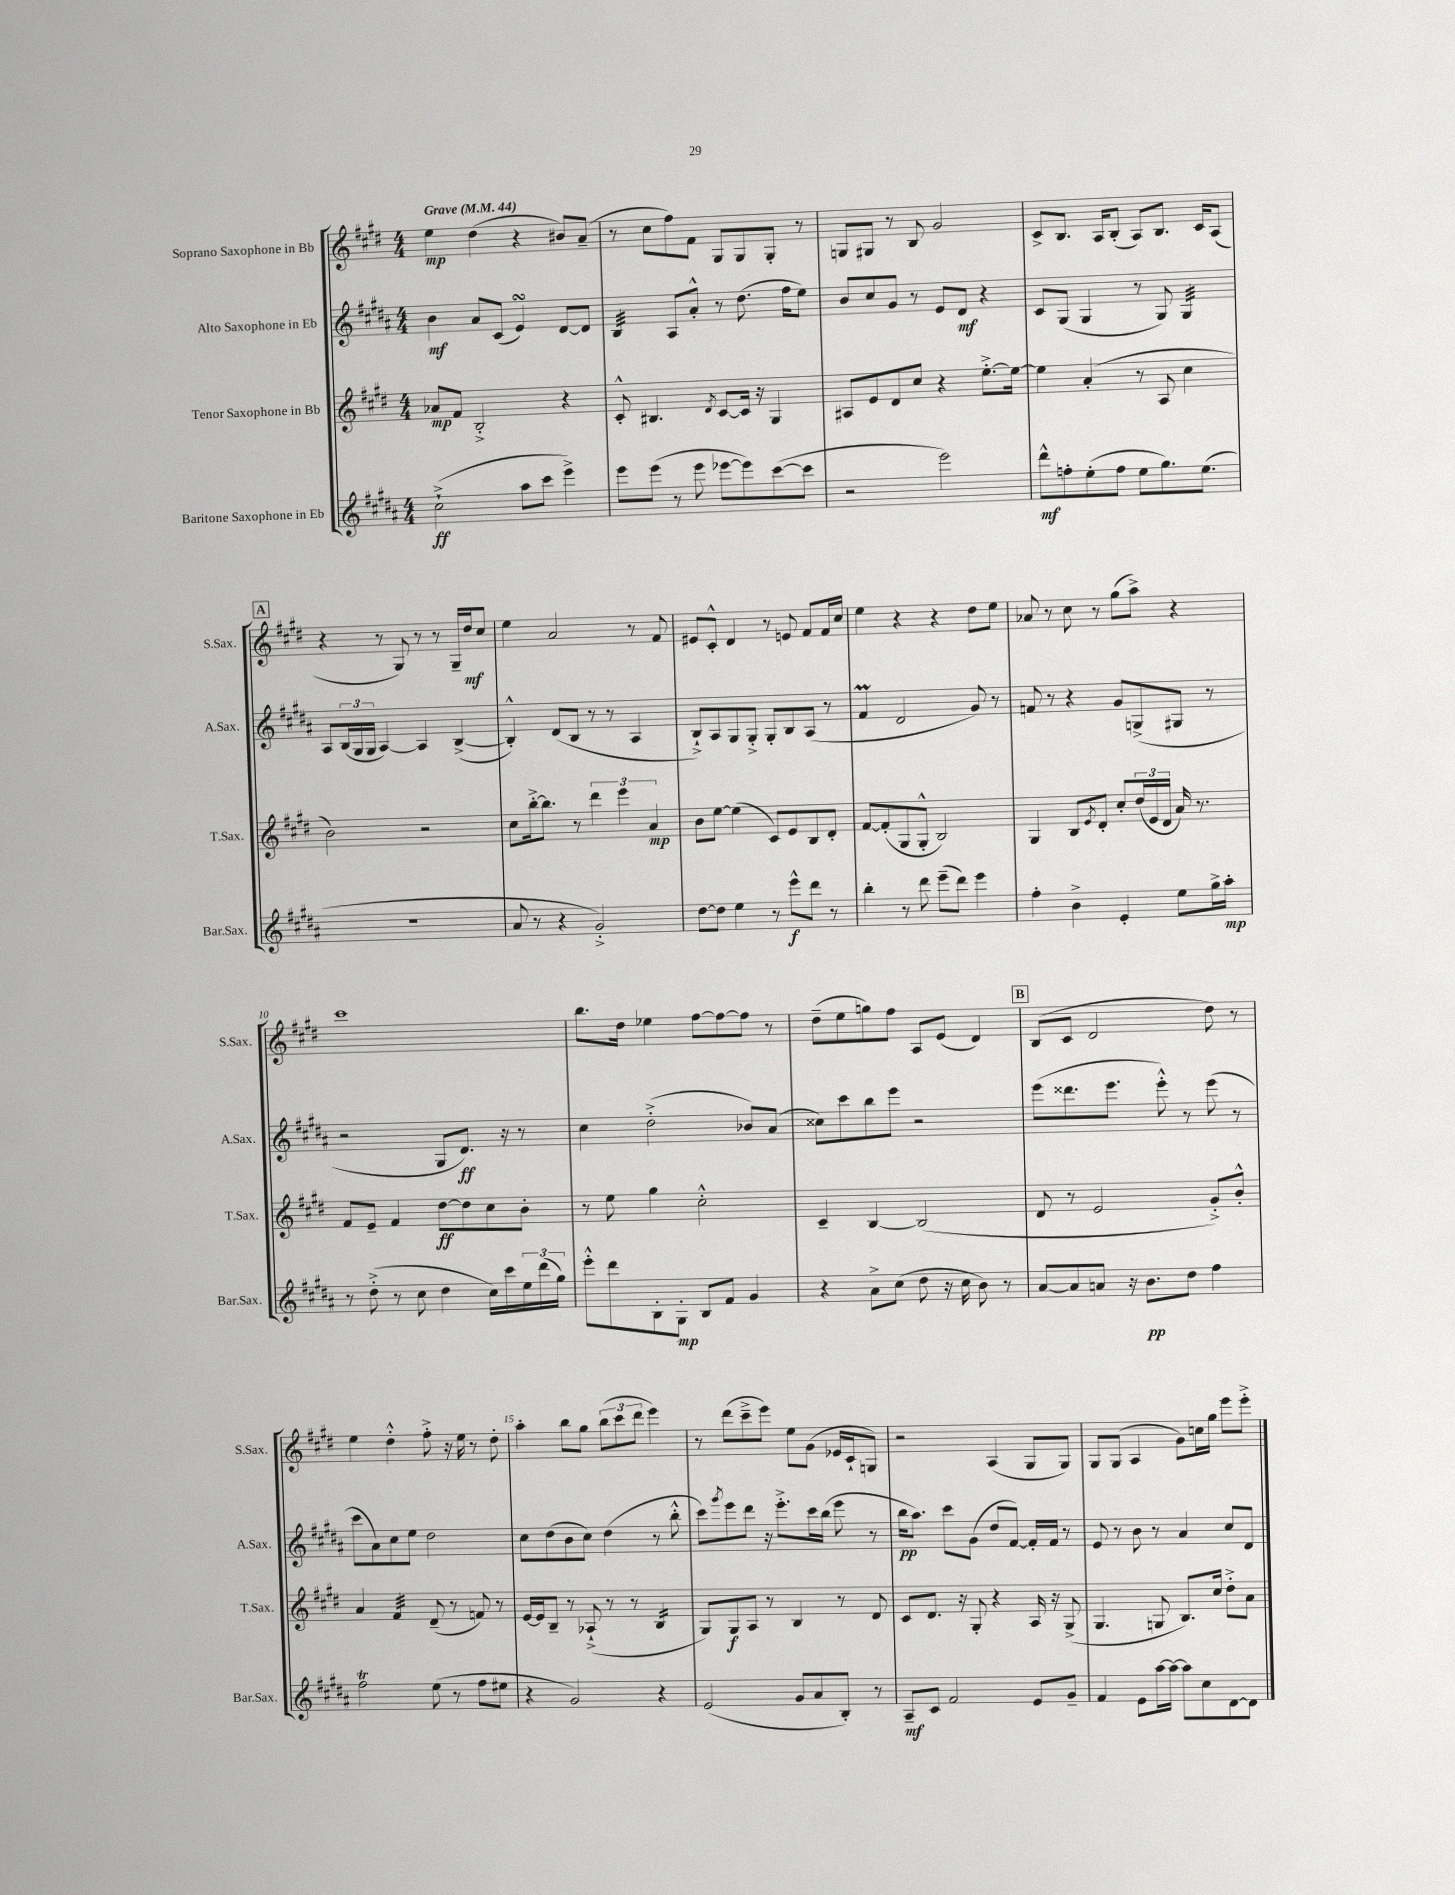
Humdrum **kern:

**kern	**kern	**kern	**kern
*staff4	*staff3	*staff2	*staff1
*clefG2	*clefG2	*clefG2	*clefG2
*k[f#c#g#d#a#]	*k[f#c#g#d#]	*k[f#c#g#d#a#]	*k[f#c#g#d#]
*M4/4	*M4/4	*M4/4	*M4/4
*MM44	*MM44	*MM44	*MM44
(2cc#`^\	8a-/L	4b\	4ee\
.	8f#/J	.	.
.	2B'^/	8a#/L	(4dd#\
.	.	(8c#/J	.
8aa#\L	.	4e/)	4r
8ccc#\J	.	.	.
4eee^\)	4r	[8d#/L	8b#/L)
.	.	8d#/]J	(8a~/J
=	=	=	=
8eee\L	8c#'^^/	4B/	8r
(8eee\J	4.B#/	.	8cc#\L
8r	.	8A#/L	8ff#\)
8eee\	.	8a#'^^/J	8f#\J
.	8qd#/	.	.
[8eee-\L	[8c#/L	8r	8G#/L
8eee-\])	16c#/]Jk	(8.dd#\	8G#/
.	16r	.	.
([8ccc#\	4G#/	.	8G#'/J
.	.	16ff#\LK	.
8ccc#\]J	.	8ee\J)	8r
=	=	=	=
2r	8A#/L	8b/L	8G/L
.	8e/	8cc#/	8G#/J
.	8d#/	8g#/J	8r
.	8cc#/J	8r	8B/
2eee\)	4r	8e/L	2g#/
.	.	8d#/J	.
.	[8.ee'^\L	4r	.
.	16ee\_Jk	.	.
=	=	=	=
8ddd#^^\L	4ee\]	8c#/L	8c#^/L
8ff'\	.	(8G#/J	8.B/J
(8ee'\	(4a'/	4G#/	.
.	.	.	16A/LK
8ff\J	.	.	(8B'/J
8ee\L	8r	8r	8A/L)
8.gg#\)	8A/	8G#/)	8.B/J
.	4cc#\	4G#/	.
(8.ee\J	.	.	16c#/LK
.	.	.	(8A/J
=	=	=	=
1r	2b\)	8A#/L	4r
.	.	(24B/L	.
.	.	24G#/	.
.	.	24G#/JJ	.
.	.	[4A#/)	8r
.	.	.	8G#/)
.	2r	4A#/]	8r
.	.	.	8r
.	.	([4B^/	16G#~/LL
.	.	.	16dd#/J
.	.	.	8cc#/J
=	=	=	=
8a#/	8cc#\L	4B'^^/])	4ee\
8r	[16bb'^\k	.	.
.	8.bb\]J	.	.
4r	.	(8d#/L	2a/
.	8r	8B/J	.
2g#'^/)	6ddd#\	8r	.
.	.	8r	.
.	6eee\	.	.
.	.	4A#/	8r
.	6a/	.	.
.	.	.	8f#/
=	=	=	=
[8dd#\L	8b\L	8B`^/L)	8e#/L
8dd#\]J	[8ee\J	8A#/	8c#'^^/J
4ee\	(4ee\]	8G#/	4d#/
.	.	8G#'^/J	.
8r	8c#/L)	8G#'/L	8r
8eee^^\L	8e/	8B/	8e/
8ddd#\J	8B/	(8A#/J	8f#/L
8r	8d#'/J	8r	16f#/L
.	.	.	16cc#/JJ
=	=	=	=
4bb'\	[8f#/L	4f#/	4ee\
.	(8f#'/]	.	.
8r	8G#/	2d#/	4r
8ddd#\	8G#'^^/J	.	.
(8eee~\L	2B/)	.	4r
8ddd#\J)	.	.	.
4eee\	.	8g#/)	8dd#\L
.	.	8r	8ee\J
=	=	=	=
4ff#'\	4G#/	8f/	8a-/
.	.	8r	8r
4b^\	8B/L	4r	8cc#\
.	8qe/	.	.
.	8d#'/J	.	8r
4e'/	8cc#'/L	8g#/L	(8gg#\L
.	(24dd#/L	(8G^/	8aa^\J)
.	24e/	.	.
.	24d#/JJ	.	.
8ee\L	16a/)	8G#/J	4r
.	8.r	.	.
16gg#^\L	.	8r	.
16aa#'\JJ	.	.	.
=	=	=	=
8r	8f#/L	2r	1ccc#
(8dd#'^\	8e~/J	.	.
8r	4f#/	.	.
8cc#\	.	.	.
4dd#\	[8dd#\L	8G#/L	.
.	8dd#\]	8.d#/J)	.
16cc#\LL)	8cc#\	.	.
16ccc#\	.	16r	.
24ee\	8b'\J	8r	.
(24ddd#\	.	.	.
24gg#\JJ)	.	.	.
=	=	=	=
8eee'^^\L	8r	4cc#\	8.bb\L
8ddd#\	8ee\	.	.
.	.	.	16dd#\Jk
8B'\	4gg#\	(2dd#'^\	4ee-\
8G#'\J	.	.	.
8B/L	2cc#'^^\	.	[8ff#\L
8f#/J	.	.	8ff#\_
4g#/	.	8b-/L)	8ff#\]J
.	.	(8a#/J	8r
=	=	=	=
4r	4c#~/	8cc##\L)	(8dd#~\L
.	.	8ccc#\	8ee\
8a#^\L	[4B/	8bb\	8gg\)
(8cc#\J	.	8eee\J	8ff#\J
8dd#\	(2B/]	2r	8A/L
16r	.	.	(8e/J
16cc#\	.	.	.
8b\)	.	.	4d#/)
8r	.	.	.
=	=	=	=
[8a#/L	8d#/	(8eee\L	(8B/L
8a#/]	8r	8.ddd##\	8c#/J
8a/J	2e/	.	2d#/
.	.	8.eee\J	.
16r	.	.	.
8.b\L	.	.	.
.	.	8eee'^^\)	.
8dd#\J	.	8r	.
4ff#\	8g#'^/L)	(8eee\	8dd#\)
.	8b'^^/J	8r	8r
=	=	=	=
2ff#\	4a/	8ccc#\L	4ee\
.	.	8a#\)	.
.	4f#/	8cc#\	4dd#'^^\
.	.	8ee\J	.
(8ee\	(8d#~/	2dd#\	8ff#'^\
8r	8r	.	16r
.	.	.	16ee\
8ff#\L	8f/)	.	8r
8ee#\J	8r	.	8dd#'\
=	=	=	=
4r	[16e/LL	8cc#\L	4aa'\
.	16e/]J	.	.
.	8B~/J	(8dd#\	.
2g#/)	8r	8b\	8bb\L
.	(8A-`^/	8cc#\J)	8gg#\J
.	8r	(4dd#\	(12bb\L
.	.	.	12ccc#\
.	8r	.	.
.	.	.	12ddd#\J
4r	4B/	8r	4eee\)
.	.	8bb'^^\	.
=	=	=	=
(2e/	8G#/L)	8ccc#\L)	8r
.	.	8qggg#/	.
.	8G#/	8eee\	(8ddd#\L
.	8A/J	8ddd#\J	8ccc#~^\
.	8r	16r	8eee\J)
.	.	8.eee'^\L	.
8g#/L	4B/	.	8ee\L
8a#/	.	16ccc#\L	(8g#\J
.	.	(16bb\JJ	.
8B'/J)	8r	8eee\	16e-/LL
.	.	.	16c#`/J
8r	8d#/	8r	8G/J)
=	=	=	=
8A#~/L	8c#/L	16bb\LK	2r
.	.	8.aa#\J)	.
8c#/J	8.d#/J	.	.
2f#/	.	8ccc#\L	.
.	16r	.	.
.	8G#'/	(8g#\J	.
.	4r	8dd#/L	(4A/
.	.	[8f#/J)	.
8e/L	16A/	16f#'/]LL	8G#/L
.	16r	16f#/JJ	.
8g#~/J	(8G#^/	8r	8G#/J)
=	=	=	=
4f#/	4.G#/	8e/	8G#/L
.	.	8r	(8G#/J
8e\L	.	8b\	4A/
[16aa#\L	8G/	8r	.
16aa#\_JJ	.	.	.
8aa#\]L	8.B/L)	4a#/	8g#\L)
8cc#\	.	.	16cc\L
.	16cc#/Jk	.	16gg#\JJ
[8d#\	8dd#'^\L	8cc#/L	8eee\L
8d#\]J	8a\J	8d#/J	8eee'^\J
==	==	==	==
*-	*-	*-	*-
